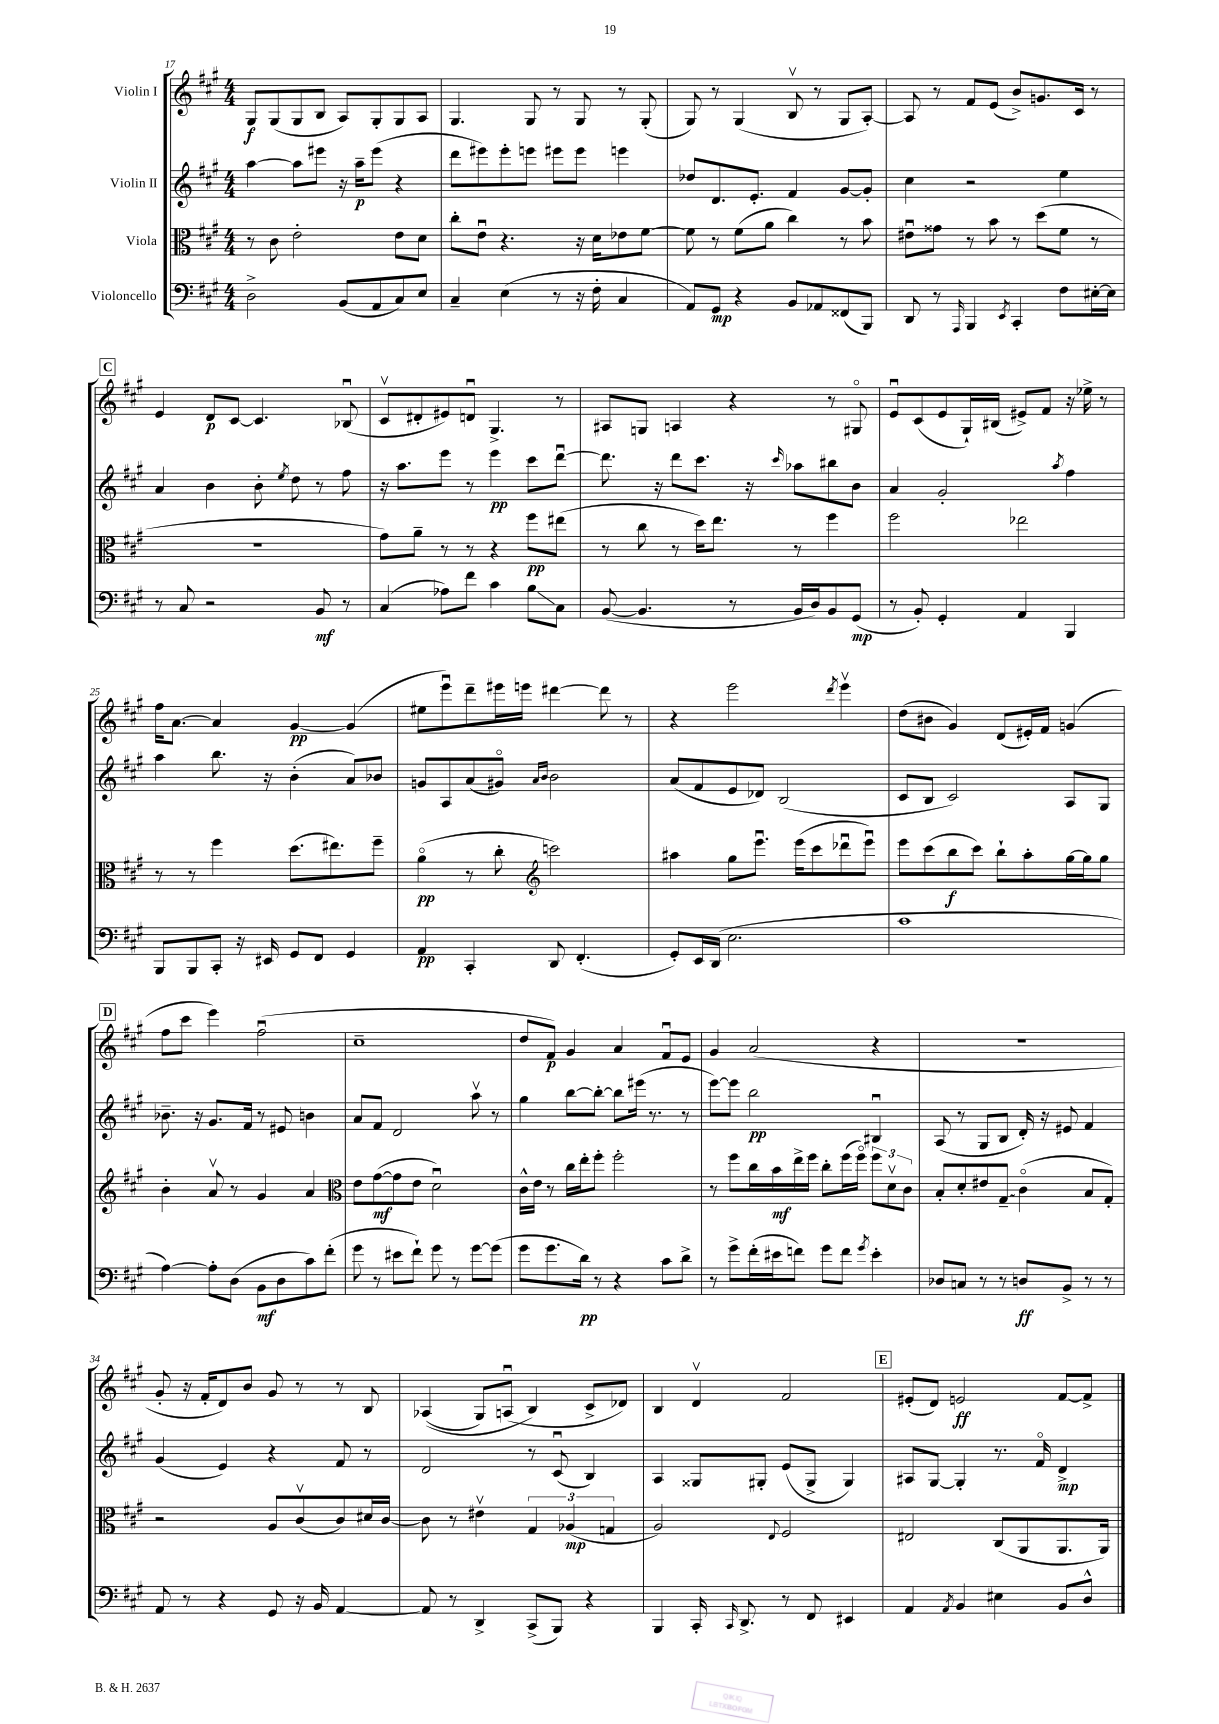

**kern	**kern	**kern	**kern
*staff4	*staff3	*staff2	*staff1
*clefF4	*clefC3	*clefG2	*clefG2
*k[f#c#g#]	*k[f#c#g#]	*k[f#c#g#]	*k[f#c#g#]
*M4/4	*M4/4	*M4/4	*M4/4
2D^	8r	[4aa	8G#
.	8c#	.	(8G#
.	2e'	8aa]	8G#
.	.	8eee#	8B
(8BB	.	16r	8A)
.	.	16aa~	.
8AA	.	(8eee#	8G#'
8C#)	8e	4r	8G#
8E	8d	.	8A
=	=	=	=
4C#~	8cc#'	8ddd	4.G#
.	8eu	8eee#)	.
(4E	4.r	8eee#'	.
.	.	8eee	8G#
8r	.	8eee#	8r
16r	16r	8eee#	8G#
16F#'	16d	.	.
4C#	8e-	4eee	8r
.	[8f#	.	(8G#'
=	=	=	=
8AA)	8f#]	8dd-	8G#)
8GG#	8r	8.d	8r
4r	(8f#	.	(4G#
.	.	8.e'	.
.	8a	.	.
8BB	4cc#)	4f#	8Bv
8AA-	.	.	8r
(8FF##	8r	[8g#	8G#
8BBB)	8b	8g#']	[8A')
=	=	=	=
8DD	8e#u	4cc#	8A]
8r	8g##	.	8r
16qqAAA	.	.	.
4BBB	8r	2r	8f#
.	8b	.	(8e
8qEE	.	.	.
4CC#'	8r	.	8b^)
.	(8dd	.	8.g
8F#	8f#	4ee	.
.	.	.	16c#
[16E#'	8r	.	8r
16E#]	.	.	.
=	=	=	=
8r	1r	4a	4e
8C#	.	.	.
2r	.	4b	8d
.	.	.	[8c#
.	.	8b'	4.c#]
.	.	8qee	.
.	.	8dd	.
8BB	.	8r	.
8r	.	8ff#	(8B-u
=	=	=	=
(4C#	8g#)	16r	8c#v
.	.	8.aa	.
.	8a~	.	8d#'
8A-)	8r	8eee	8e#)
8f#	8r	8r	8du
4c#	4r	4eee	4.G#^
8B	8ff#	8ccc#	.
8C#	(8ee#	[8dddu	8r
=	=	=	=
([8BB	8r	8.ddd]	8A#
4.BB]	8cc#	.	8G
.	.	16r	.
.	8r	8ddd	4A
.	16dd)	8.ccc#	.
.	8.ee	.	.
8r	.	.	4r
.	.	16r	.
.	.	16qqccc#	.
16BB	8r	8aa-	.
16D)	.	.	.
8BB	4ff#	8bb#	8r
(8GG#	.	8b	8G#o
=	=	=	=
8r	2ff#	4a	8eu
8BB')	.	.	(8c#
4GG#'	.	2g#'	8e
.	.	.	16G#`)
.	.	.	(16B#
4AA	2ee-	.	8e#^)
.	.	.	8f#
.	.	8qaa	.
4BBB	.	4ff#	16r
.	.	.	16ee-^
.	.	.	8r
=	=	=	=
8BBB	8r	4aa	16ff#
.	.	.	[8.a
8BBB	8r	.	.
8CC#'	4ff#	8.bb	4a]
16r	.	.	.
16EE#	.	16r	.
8GG#	(8.dd	(4b'	[4g#
8FF#	.	.	.
.	8.ee#)	.	.
4GG#	.	8a)	(4g#]
.	8ff#~	8b-	.
=	=	=	=
4AA	(4ao	8g	8ee#
.	.	8A	8eeeu)
4CC#'	8r	(8a	8ddd~
.	8cc#'	8g#o)	16eee#
.	.	.	16eee
*	*clefG2	*	*
.	.	16qqa	.
.	.	16qqb	.
8DD	2ccc)	2b	[4ddd#
(4.FF#'	.	.	.
.	.	.	8ddd#]
.	.	.	8r
=	=	=	=
8GG#')	4aa#	(8a	4r
16EE	.	8f#	.
(16DD	.	.	.
2.E	8gg#	8e	2eee
.	8.eeeu	8d-)	.
.	.	(2B	.
.	(16eee	.	.
.	8ccc#	.	.
.	.	.	8qddd
.	8ddd-u	.	4eeev
.	8eeeu)	.	.
=	=	=	=
1c#	8eee	8c#	(8dd
.	(8ccc#	8B	8b#
.	8bb	2c#)	4g#)
.	8ccc#)	.	.
.	8bb`	.	(8d
.	8aa'	.	16e#')
.	.	.	16f#
.	[16gg#	8A	(4g
.	16gg#]	.	.
.	8gg#	8G#	.
=	=	=	=
[4A)	4b'	8.b-~	8ff#
.	.	.	8ccc#
.	.	16r	.
8A']	8av	8.g#	4eee)
(8D	8r	.	.
.	.	16f#	.
8BB	4g#	8r	(2ff#u
8D	.	8e#	.
8c#)	4a	4b	.
(8f#'	.	.	.
=	=	=	=
*	*clefC3	*	*
8g#	8e	8a	1cc#~
8r	([8g#	8f#	.
8e#	8g#]	2d	.
8f#`)	8e	.	.
8g#	2du)	.	.
8r	.	.	.
[8g#	.	8aav	.
(8g#]	.	8r	.
=	=	=	=
8g#	16c#^^	4gg#	8dd
.	16e	.	.
8.g#	8r	.	8f#)
.	16cc#	[8bb	4g#
16d)	16ee'	.	.
8r	8ff#'	8bb'_	.
4r	2ff#'	8bb]	4a
.	.	(16eee#	.
.	.	8.r	.
8c#	.	.	8f#u
8d^	.	8r	8e
=	=	=	=
8r	8r	[8eee)	4g#
8g#^	8ff#	8eee]	.
(16f#'	16cc#	2bb	(2a
16e#	16b	.	.
8f)	16ee^	.	.
.	16ff#	.	.
8g#	8cc#'	.	.
8f	(16ff#	.	.
.	16ff#o)	.	.
8qg#	.	.	.
4e#'	12ff#	4B#u	4r
.	12dv	.	.
.	12c#	.	.
=	=	=	=
8D-	8B'	(8A	1r
8C	8d'	8r	.
8r	8e#	8G#	.
8r	8G#~	8B	.
8D	(4c#o	16d')	.
.	.	16r	.
8BB^	.	8e#	.
8r	8B	4f#	.
8r	8G#')	.	.
=	=	=	=
8AA	2r	(4g#	8g#'
8r	.	.	16r
.	.	.	16f#'
4r	.	4e)	8d)
.	.	.	8b
8GG#	8A	4r	8g#
16r	(8c#v	.	8r
16BB	.	.	.
[4AA	8c#)	8f#	8r
.	16d#	8r	8B
.	[16c#	.	.
=	=	=	=
8AA]	8c#]	2d	&((4A-
8r	8r	.	.
4DD^	4e#v	.	8G#)
.	.	.	(8Au
(8CC#^	6G#	8r	4B&)
8BBB)	.	(8c#u	.
.	(6A-	.	.
4r	.	4B)	8c#^
.	6G	.	.
.	.	.	8d-)
=	=	=	=
4BBB	2A)	4A	4B
16CC#'	.	8G##	4dv
16qqCC#	.	.	.
8.DD^	.	.	.
.	.	8G#'	.
.	8qqE	.	.
8r	2F#	(8e	2f#
8FF#	.	8G#^	.
4EE#	.	4G#)	.
=	=	=	=
4AA	2E#	8A#	(8e#'
.	.	[8G#	8d)
8qAA	.	.	.
4BB	.	4G#']	2e
4E#	(8C#	8.r	.
.	8AA	.	.
.	.	16f#o	.
8BB	8.AA	4d^	[8f#
8D^^	.	.	8f#^]
.	16AA)	.	.
==	==	==	==
*-	*-	*-	*-
